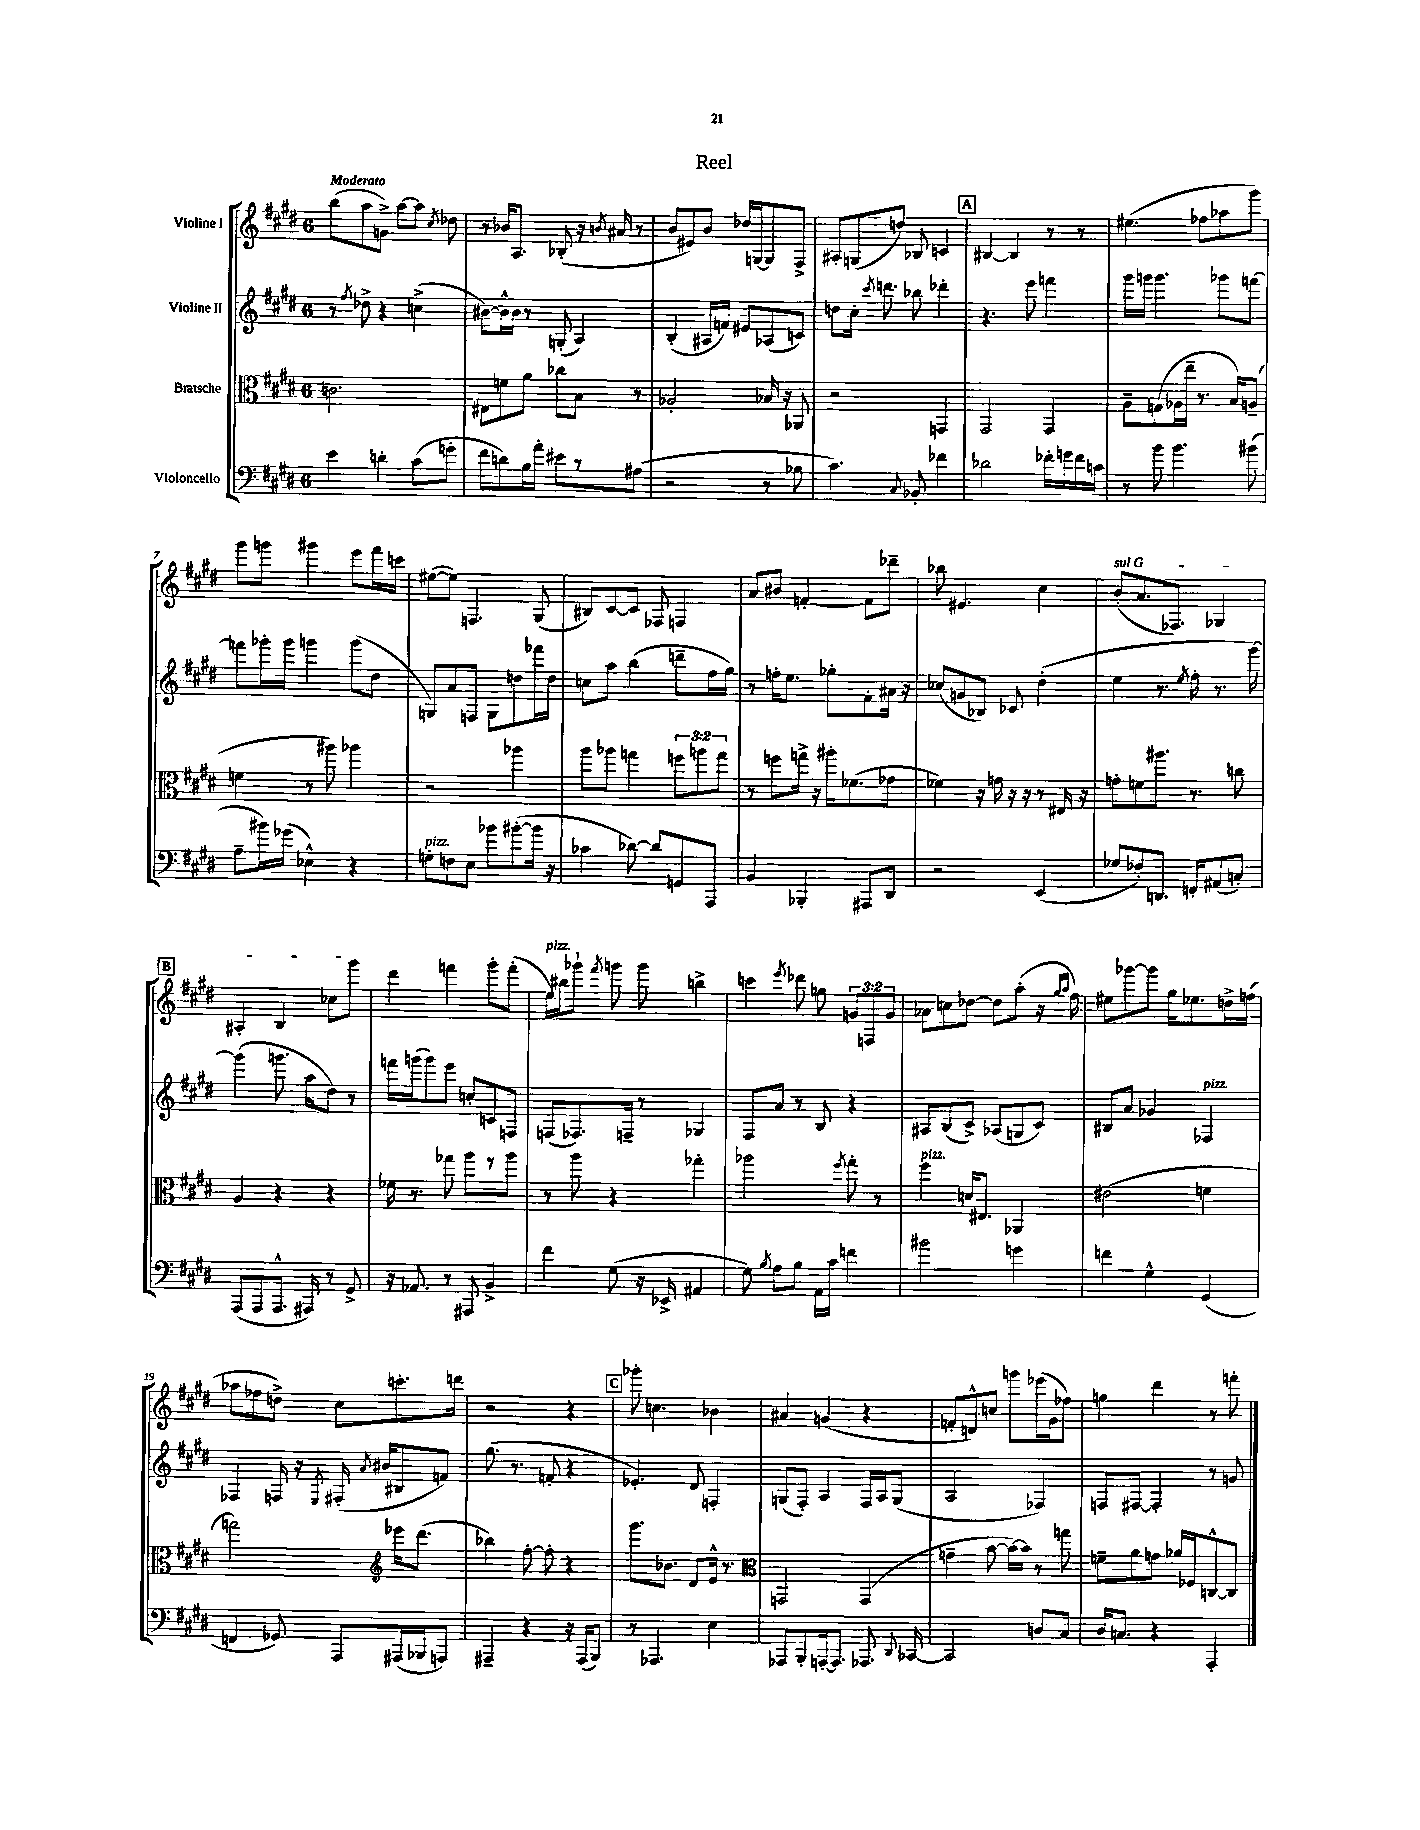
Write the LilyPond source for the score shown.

\header { title = "Reel" }
<<
\new StaffGroup <<
\new Staff = "s0" \with { instrumentName = "Violine I" } {
    \clef treble \key e \major \once \override Staff.TimeSignature.style = #'single-digit \time 6/8 \override Staff.TupletNumber.text = #tuplet-number::calc-fraction-text \tempo "Moderato"
    \autoBeamOff b''8[( a''8 g'8]->) a''8[~ a''8] \acciaccatura { cis''8 } des''8 |
    r8 bes'16[ a8.] bes8-.( r16 \acciaccatura { b'8 } ais'16 r8 |
    b'8[ eis'8) b'8] des''16[ g16~ g8 fis8]-> |
    ais8[-. g8( d''8]) bes8 c'4 |
    \mark \markup { \box "A" } bis4~ bis4 r8 r8 |
    eis''4.( fes''8[ aes''8 gis'''8]) |
    gis'''8[ g'''8] gis'''4 e'''8[ fis'''16 c'''16] |
    eis''8[~( eis''8]) f4. gis8( |
    bis8[) cis'8~ cis'8] fes8 f4 |
    a'8[ bis'8] f'4~-. f'8[ des'''8]-- |
    bes''8 eis'4. cis''4 |
    \once \override TextSpanner.bound-details.left.text = \markup { \italic "sul G" } b'8[-.\startTextSpan( a'8. fes8.]) ges4 |
    \mark \markup { \box "B" } ais4-. b4 ces''8[ gis'''8]\stopTextSpan |
    dis'''4 f'''4 gis'''8[-. f'''8]-.( |
    e''16[^\markup { \italic "pizz." }) bis''16 ges'''8]-! \acciaccatura { fis'''8 } g'''8 g'''8 b''4-> |
    c'''4 \acciaccatura { e'''8 } des'''8 g''8 \tuplet 3/2 { g'8[ f8 g'8] } |
    aes'8[ c''8 des''8]~ des''8[ a''8]-.( r16 \grace { gis''16[ a''16] } fis''16) |
    eis''8[ ges'''8~ ges'''8] gis''16[ ees''8. d''16-> f''16]( |
    aes''8[ fes''8 d''8]->) cis''8[ c'''8.-. d'''16] |
    r2 r4 |
    \mark \markup { \box "C" } ges'''8-. c''4. bes'4 |
    ais'4 g'4( r4 |
    f'8[-. d'8-^) c''8] g'''8[ ees'''16( gis'16 fes''8]) |
    g''4 dis'''4 r8 f'''8-. \bar "|." |
}
\new Staff = "s1" \with { instrumentName = "Violine II" } {
    \clef treble \key e \major \once \override Staff.TimeSignature.style = #'single-digit \time 6/8
    \autoBeamOff r8 \acciaccatura { fis''8 } des''8-> r4 c''4->( |
    bis'8[~) bis'16-^ bis'16] r8 g8-.( a4) |
    b4-.( ais16[ f'16]) eis'8[ aes8( c'8]) |
    d''8[ cis''16]-. \acciaccatura { cis'''8 } d'''8. bes''8 des'''4-. |
    \mark \markup { \box "A" } r4. e'''8 f'''4 |
    gis'''16[ g'''16] g'''4. ges'''8[ f'''8]~ |
    f'''8[ ges'''16-. ges'''16] g'''4 g'''8[( dis''8] |
    g8[) a'8 f8] g8[ d''8 fes'''16 d''16] |
    c''8[ a''8] b''4( d'''8[-- fis''16 gis''16]) |
    r8 f''16[-. e''8.] ges''8[-. fis'8-. ais'16] r16 |
    ces''8[( g'8 bes8]) ces'8 dis''4-.( |
    e''4 r8. \acciaccatura { e''8 } fis''16-. r8. gis'''16~) |
    \mark \markup { \box "B" } gis'''4( g'''8. a''16[ dis''8]) r8 |
    f'''16[ g'''16( g'''8) e'''8] c''8[-. c'8 f8] |
    f8[( fes8.) f16]-- r8 ges4 |
    fis8[ a'8] r8 b8 r4 |
    ais8[ b8( cis'8]->) aes8[( g8 cis'8]) |
    bis8[ a'8] ges'4 fes4^\markup { \italic "pizz." } |
    fes4 f16 r16 \acciaccatura { e8 } fis16-.( \acciaccatura { a'8 } bis'16[ bis8 f'8]) |
    gis''8.( r8. f'8-. r4 |
    \mark \markup { \box "C" } ees'4.-.) dis'8 f4-. |
    g8[( fis8]-.) a4 fis16[ a16 g8]( |
    a2 fes4) |
    f8[ fis8]~ fis4-. r8 g'8 \bar "|." |
}
\new Staff = "s2" \with { instrumentName = "Bratsche" } {
    \clef alto \key e \major \once \override Staff.TimeSignature.style = #'single-digit \time 6/8 \override Staff.TupletNumber.text = #tuplet-number::calc-fraction-text
    \autoBeamOff c'2. |
    eis8[ f'8 a'8] ces''8[ b8] r8 |
    aes2-. bes16 r16 aes,8 |
    r2 g,4 |
    \mark \markup { \box "A" } gis,2 gis,4 |
    a8[-- g8( aes16 e''16]-- r8. b16[) a8]--( |
    f'4 r8 ais''8) aes''4 |
    r2 aes''4 |
    a''8[ aes''8] g''4 \tuplet 3/2 { f''8[ a''8 g''8] } |
    r8 f''8[ g''16]-> r16 ais''16[-. fes'8.( ges'8] |
    fes'4) r16 g'16 r16 r16 r8 eis16 r16 |
    g'8[-. f'8 ais''8.] r8. c''8 |
    \mark \markup { \box "B" } a4 r4 r4 |
    fes'16 r8. ges''8 a''8[ r8 a''8] |
    r8 a''8 r4 ges''4-. |
    aes''2 \acciaccatura { fis''8 } gis''8-. r8 |
    fis''4^\markup { \italic "pizz." } d'16[ eis8.] aes,4 |
    eis'2( f'4 |
    g''2) \clef treble ees'''16[ dis'''8.]( |
    bes''4) fis''8~-. fis''8-. r4 |
    \mark \markup { \box "C" } gis'''8.[ bes'8.] dis'8[ e'16]-^ r8. |
    \clef alto g,2 g,4( |
    g'4-- b'8~ b'16[~) b'16] r8 g''8 |
    f'8[-- a'8 g'8] aes'16[ fes16 c8~-^ c8] \bar "|." |
}
\new Staff = "s3" \with { instrumentName = "Violoncello" } {
    \clef bass \key e \major \once \override Staff.TimeSignature.style = #'single-digit \time 6/8
    \autoBeamOff e'4 d'4-. cis'8[( g'8]-. |
    fis'8[ d'8) b16 a'16]-. eis'8[ r8 ais8]( |
    r2 r8 bes8 |
    cis'4.) \appoggiatura { cis8 } bes,8-. fes'4 |
    \mark \markup { \box "A" } des'2 fes'16[-. g'16 fes'16 c'16] |
    r8 b'8 b'4. bis'8( |
    a8[-- bis'16) ges'16]( ees4-^) r4 |
    g8[-.^\markup { \italic "pizz." } f8 e8] bes'8[ bis'8~-.( bis'16] r16 |
    ces'4 des'8~) des'8[ g,8 a,,8] |
    b,4 bes,,4-. ais,,8[ dis,8] |
    r2 e,4( |
    ges8[ fes8-.) d,8.] f,16[-. ais,8( c8]-.) |
    \mark \markup { \box "B" } a,,8[( a,,8 a,,8.]-^ ais,,16) r8 gis,8-> |
    r16 aes,8. r8 ais,,8 b,4-> |
    fis'4 gis8( r16 ees,16-> ais,4 |
    gis8) \acciaccatura { b8 } a8[ b8] a,16[ cis'16] f'4 |
    bis'2 g'4 |
    f'4 gis4-^ gis,4( |
    f,4 ges,8) a,,8[ ais,,16( bes,,16 a,,8]) |
    ais,,4-- r4 r16 ais,,16[( b,,8]) |
    \mark \markup { \box "C" } r8 aes,,4. e4 |
    aes,,8[ b,,8-. a,,16~-. a,,8.] aes,,8. \appoggiatura { dis,8 } ces,16~ |
    ces,2 d8[ cis8] |
    dis16[ c8.] r4 a,,4-. \bar "|." |
}
>>
>>
